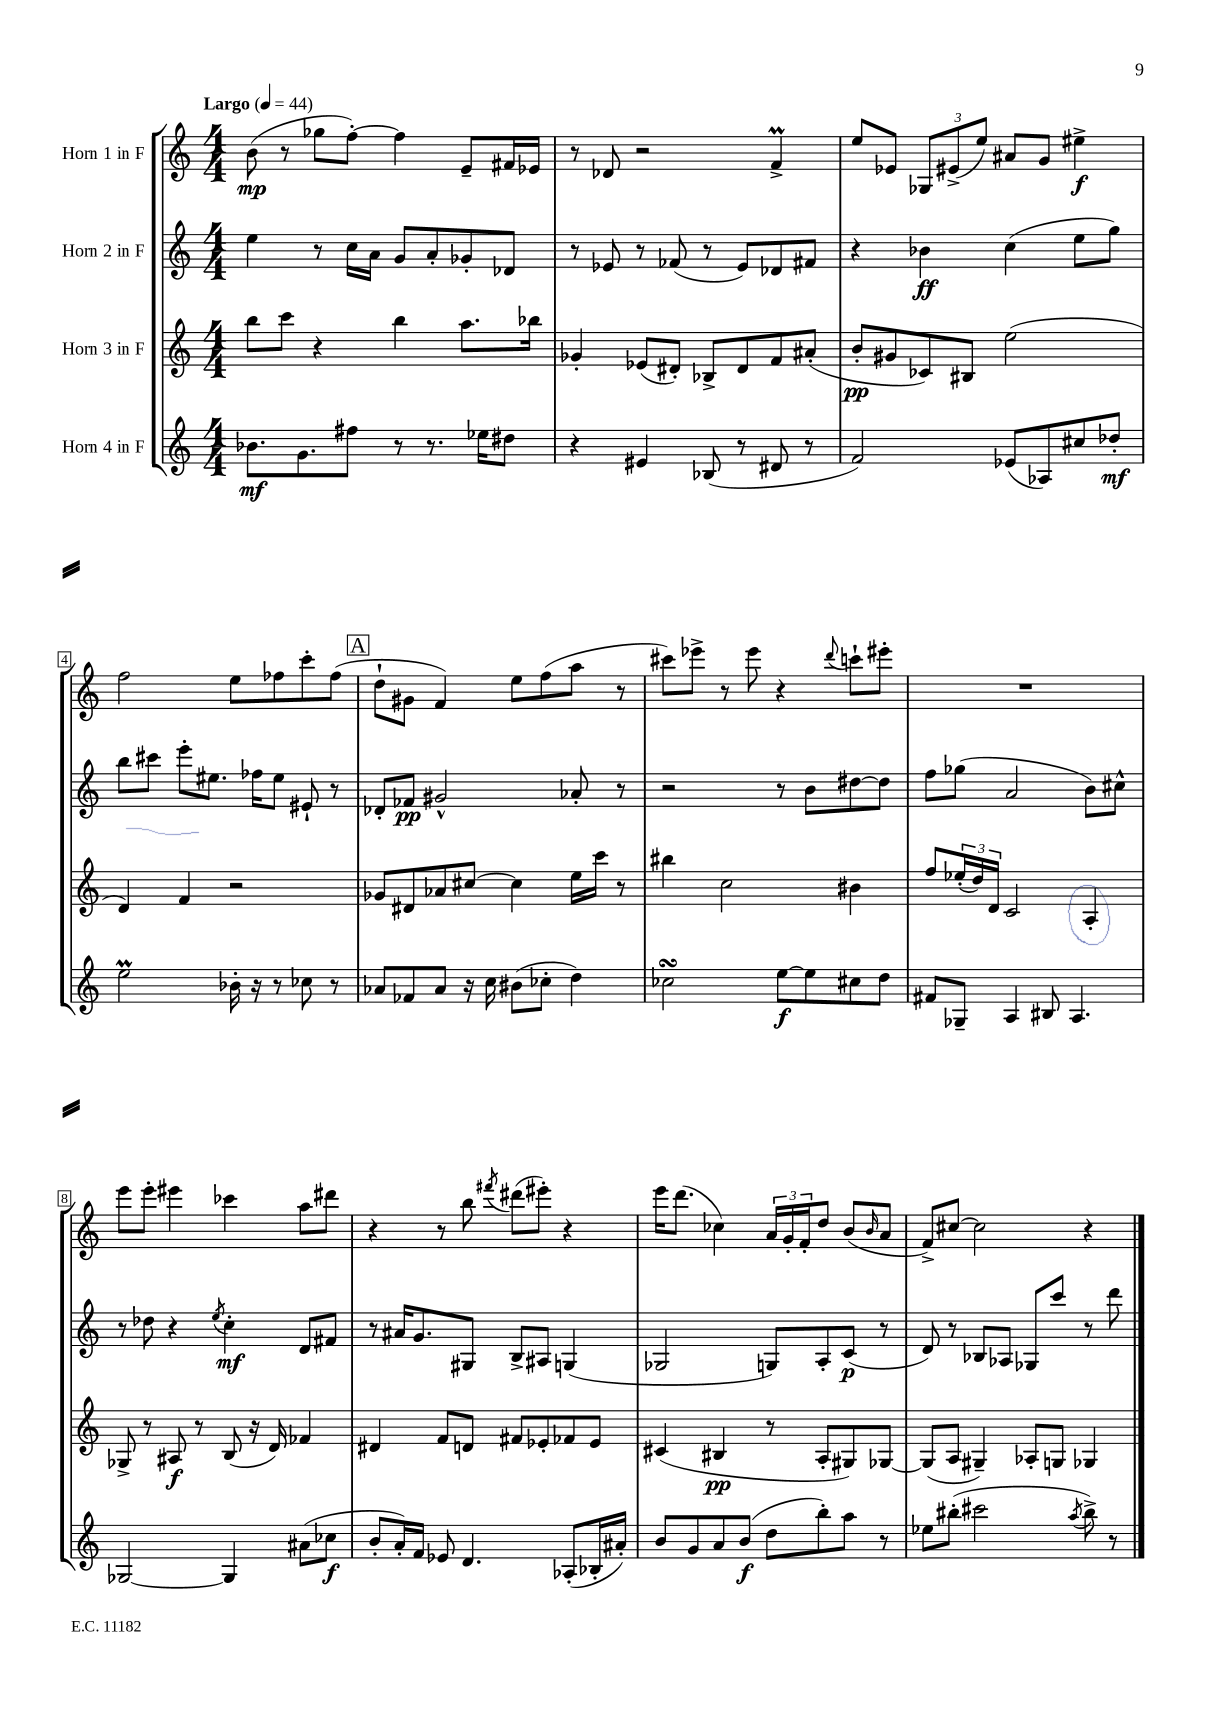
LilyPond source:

<<
\new StaffGroup <<
\new Staff = "s0" \with { instrumentName = "Horn 1 in F" } {
    \clef treble \key c \major \numericTimeSignature \time 4/4 \tempo "Largo" 4 = 44
    b'8\mp( r8 ges''8 f''8~-.) f''4 e'8-- fis'16 ees'16 |
    r8 des'8 r2 f'4->\prall |
    e''8 ees'8 \tuplet 3/2 { ges8 eis'8->( e''8) } ais'8 g'8 eis''4->\f |
    f''2 e''8 fes''8 c'''8-. fes''8( |
    \mark \markup { \box "A" } d''8-! gis'8 f'4) e''8 f''8( a''8 r8 |
    cis'''8) ees'''8-> r8 ees'''8 r4 \appoggiatura { d'''8 } c'''8-! eis'''8-. |
    R1 |
    e'''8 e'''8-. eis'''4 ces'''4 a''8 dis'''8 |
    r4 r8 b''8 \acciaccatura { fis'''8 } dis'''8( eis'''8-.) r4 |
    e'''16 d'''8.( ces''4) \tuplet 3/2 { a'16 g'16-. f'16-. } d''8 b'8( \grace { b'16 } a'8 |
    f'8->) cis''8~ cis''2 r4 \bar "|." |
}
\new Staff = "s1" \with { instrumentName = "Horn 2 in F" } {
    \clef treble \key c \major \numericTimeSignature \time 4/4
    e''4 r8 c''16 a'16 g'8 a'8-. ges'8-. des'8 |
    r8 ees'8 r8 fes'8( r8 ees'8) des'8 fis'8 |
    r4 bes'4\ff c''4( e''8 g''8) |
    b''8 cis'''8 e'''8-. eis''8. fes''16 eis''8 eis'8-! r8 |
    \mark \markup { \box "A" } des'8-. fes'8\pp gis'2-^ aes'8-. r8 |
    r2 r8 b'8 dis''8~ dis''8 |
    f''8 ges''8( a'2 b'8) cis''8-^ |
    r8 des''8 r4 \acciaccatura { e''8 } c''4-.\mf d'8 fis'8 |
    r8 ais'16 g'8. gis8 b8-> ais8 g4( |
    ges2 g8) a8-. c'8\p( r8 |
    d'8) r8 bes8 aes8 ges8 c'''8 r8 d'''8 \bar "|." |
}
\new Staff = "s2" \with { instrumentName = "Horn 3 in F" } {
    \clef treble \key c \major \numericTimeSignature \time 4/4
    b''8 c'''8 r4 b''4 a''8. bes''16 |
    ges'4-. ees'8( dis'8-.) bes8-> dis'8 f'8 ais'8-.( |
    b'8-.\pp gis'8 ces'8) bis8 e''2( |
    d'4) f'4 r2 |
    \mark \markup { \box "A" } ges'8 dis'8 aes'8 cis''8~ cis''4 e''16 c'''16 r8 |
    bis''4 c''2 bis'4 |
    f''8 \tuplet 3/2 { ees''16-.( d''16) d'16 } c'2 a4-. |
    ges8-> r8 ais8\f r8 b8( r16 d'16) fes'4 |
    dis'4 f'8 d'8 fis'8 ees'8-. fes'8 ees'8 |
    cis'4( bis4\pp r8 a8-. gis8) ges8~ |
    ges8( a8 gis4--) aes8-. g8 ges4 \bar "|." |
}
\new Staff = "s3" \with { instrumentName = "Horn 4 in F" } {
    \clef treble \key c \major \numericTimeSignature \time 4/4
    bes'8.\mf g'8. fis''8 r8 r8. ees''16 dis''8 |
    r4 eis'4 bes8( r8 dis'8 r8 |
    f'2) ees'8( aes8) cis''8 des''8-.\mf |
    e''2\prall bes'16-. r16 r8 ces''8 r8 |
    \mark \markup { \box "A" } aes'8 fes'8 aes'8 r16 c''16 bis'8( ces''8-. d''4) |
    ces''2\turn e''8~\f e''8 cis''8 d''8 |
    fis'8 ges8-- a4 bis8 a4. |
    ges2~ ges4 ais'8( ces''8\f |
    b'8-. a'16-.) f'16 ees'8 d'4. aes8-.( bes16-. ais'16-.) |
    b'8 g'8 a'8 b'8\f( d''8 b''8-.) a''8 r8 |
    ees''8 bis''8-.( cis'''2 \acciaccatura { a''8 } bis''8->) r8 \bar "|." |
}
>>
>>
\layout { \context { \Score \override BarNumber.stencil = #(make-stencil-boxer 0.1 0.3 ly:text-interface::print) } }
